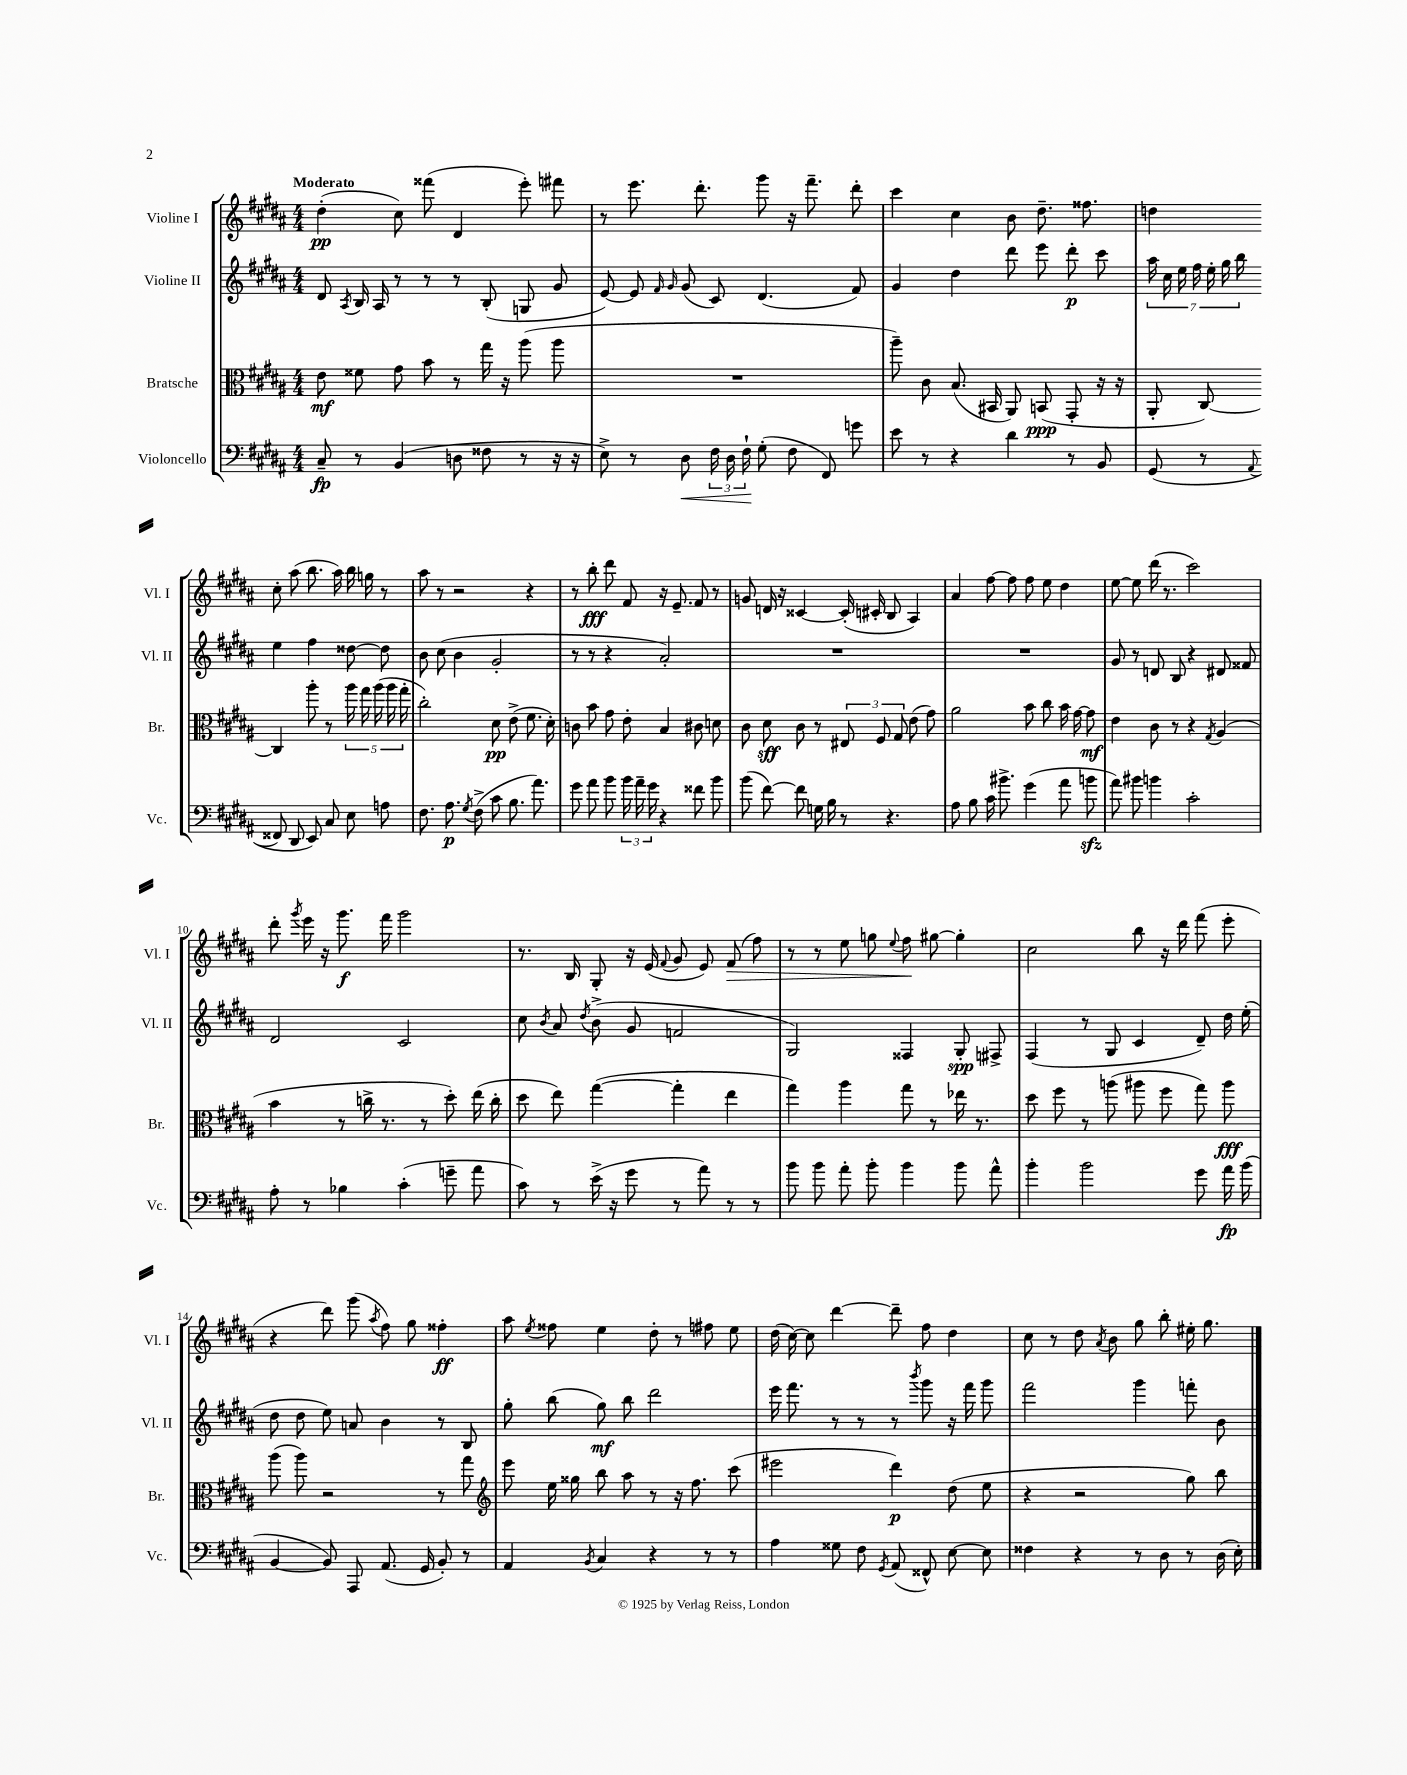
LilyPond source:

<<
\new StaffGroup <<
\new Staff = "s0" \with { instrumentName = "Violine I" shortInstrumentName = "Vl. I" } {
    \clef treble \key b \major \numericTimeSignature \time 4/4 \tempo "Moderato"
    \autoBeamOff dis''4-.\pp( cis''8) fisis'''8( dis'4 e'''8-.) fis'''8 |
    r8 e'''8. dis'''8.-. gis'''8 r16 fis'''8.-- dis'''8-. |
    cis'''4 cis''4 b'8 dis''8.-- fisis''8. |
    d''4 cis''8-. ais''8( b''8. ais''16) b''16 g''16 r8 |
    ais''8 r8 r2 r4 |
    r8 b''8-.\fff dis'''8 fis'8 r16 e'8.-- fis'8 r8 |
    g'8 d'16 r16 cisis'4~ cisis'16-.( cis'16-. b8 ais4) |
    ais'4 fis''8~ fis''8 fis''8 e''8 dis''4 |
    e''8~ e''8 dis'''16( r8. cis'''2) |
    dis'''8-. \acciaccatura { gis'''8 } e'''16 r16 gis'''8.\f fis'''16 gis'''2 |
    r8. b16 gis8-. r16 e'16( \appoggiatura { fis'8 } gis'8 e'8) fis'8\>( fis''8) |
    r8 r8 e''8 g''8 \appoggiatura { e''8 } fis''8\! gis''8~ gis''4-. |
    cis''2 b''8 r16 dis'''16 fis'''8( e'''8-. |
    r4 dis'''8) gis'''8( \acciaccatura { ais''8 } fis''8) gis''8 fisis''4-.\ff |
    ais''8 \acciaccatura { e''8 } fisis''8 e''4 dis''8-. r8 fis''8 e''8 |
    dis''16( cis''16~) cis''8 dis'''4~ dis'''8-- fis''8 dis''4 |
    cis''8 r8 dis''8 \acciaccatura { ais'8 } b'8 gis''8 b''8-. eis''16-. gis''8. \bar "|." |
}
\new Staff = "s1" \with { instrumentName = "Violine II" shortInstrumentName = "Vl. II" } {
    \clef treble \key b \major \numericTimeSignature \time 4/4
    \autoBeamOff dis'8 \acciaccatura { ais8 } b16 ais16 r8 r8 r8 b8-.( g8 gis'8 |
    e'8~) e'8 \grace { fis'16 gis'16 } gis'8( cis'8) dis'4.( fis'8) |
    gis'4 dis''4 dis'''8 e'''8 dis'''8-.\p cis'''8 |
    \tuplet 7/4 { ais''16 cis''16 e''16 fis''16 e''16-. gis''16 b''16 } e''4 fis''4 disis''8~ disis''8 |
    b'8 cis''8( b'4 gis'2-. |
    r8 r8 r4 ais'2-.) |
    R1 |
    R1 |
    gis'8 r8 d'8 b8 r4 dis'8 fisis'8 |
    dis'2 cis'2 |
    cis''8 \acciaccatura { b'8 } ais'8 \acciaccatura { dis''8 } b'8->( gis'8 f'2 |
    gis2) fisis4 gis8-.\spp fis8-> |
    fis4( r8 gis8 cis'4 dis'8--) dis''16 e''16-.( |
    dis''8 dis''8 e''8) a'8 b'4 r8 b8 |
    gis''8-. b''8( gis''8\mf) b''8 dis'''2 |
    e'''16 fis'''8. r8 r8 r8 \acciaccatura { b'''8 } gis'''8 r16 fis'''16 gis'''8 |
    fis'''2 gis'''4 f'''8-. b'8 \bar "|." |
}
\new Staff = "s2" \with { instrumentName = "Bratsche" shortInstrumentName = "Br." } {
    \clef alto \key b \major \numericTimeSignature \time 4/4
    \autoBeamOff e'8\mf fisis'8 gis'8 b'8 r8 gis''16 r16 ais''8( ais''8 |
    R1 |
    ais''8--) cis'8 b8.( bis,16 ais,8) b,8\ppp( gis,8-. r16 r16 |
    ais,8-. cis8~) cis4 ais''8-. r8 \tuplet 5/4 { ais''16 gis''16 ais''16( ais''16 gis''16-. } |
    cis''2-.) dis'8\pp e'8->( fis'8. dis'16-.) |
    c'8 b'8 gis'8 e'8-. b4 cis'8 d'8 |
    cis'8 dis'8\sff cis'8 r8 \tuplet 3/2 { eis8 fis8 gis8 } e'8( gis'8) |
    ais'2 b'8 cis''8 b'16 gis'16~ gis'8\mf |
    e'4 cis'8 r8 r4 \acciaccatura { gis8 } ais4( |
    b'4 r8 c''16-> r8. r8 dis''8-.) e''16( c''16-. |
    dis''8 e''8) gis''4~( gis''4-. e''4 |
    gis''4) ais''4 gis''8 r8 ees''16 r8. |
    dis''8 fis''8 r8 a''8( ais''8 fis''8 gis''8) ais''8\fff |
    ais''8( ais''8) r2 r8 gis''8 |
    \clef treble e'''8 e''16 gisis''16 b''8 ais''8 r8 r16 fis''8. cis'''8( |
    eis'''2 dis'''4\p) dis''8( e''8 |
    r4 r2 gis''8) b''8 \bar "|." |
}
\new Staff = "s3" \with { instrumentName = "Violoncello" shortInstrumentName = "Vc." } {
    \clef bass \key b \major \numericTimeSignature \time 4/4
    \autoBeamOff cis8--\fp r8 b,4( d8 fisis8 r8 r16 r16 |
    e8->) r8 dis8\< \tuplet 3/2 { fis16 dis16 fis16-!\! } gis8-.( fis8 fis,8) g'8 |
    e'8 r8 r4 dis'4 r8 b,8 |
    gis,8( r8 \appoggiatura { ais,8 } fisis,8 dis,8 e,8) cis8 e8 a8 |
    fis8. ais8.\p \acciaccatura { gis8 } fis8->( cis'8 b8. ais'8.) |
    gis'8 ais'8 b'8 \tuplet 3/2 { b'16 ais'16-- gis'16 } r4 fisis'8 b'8 |
    b'8( fis'8~) fis'8 g16 b16 r8 r4. |
    ais8 b8 cis'16 bis'8.-> gis'4( ais'8 b'8\sfz |
    ais'8) bis'8 b'4 cis'2-. |
    ais8-. r8 bes4 cis'4-.( g'8-- ais'8 |
    cis'8) r8 e'16->( r16 gis'8 r8 ais'8) r8 r8 |
    b'8 b'8 ais'8-. b'8-. b'4 b'8 ais'8-^ |
    b'4-. b'2 gis'8 ais'16\fp b'16( |
    b,4~ b,8) ais,,8 ais,8.( gis,16 b,8-.) r8 |
    ais,4 \acciaccatura { b,8 } cis4 r4 r8 r8 |
    ais4 gisis8 fis8 \acciaccatura { gis,8 } ais,8( fisis,8-^) e8~ e8 |
    fisis4 r4 r8 dis8 r8 dis16( e16-.) \bar "|." |
}
>>
>>
